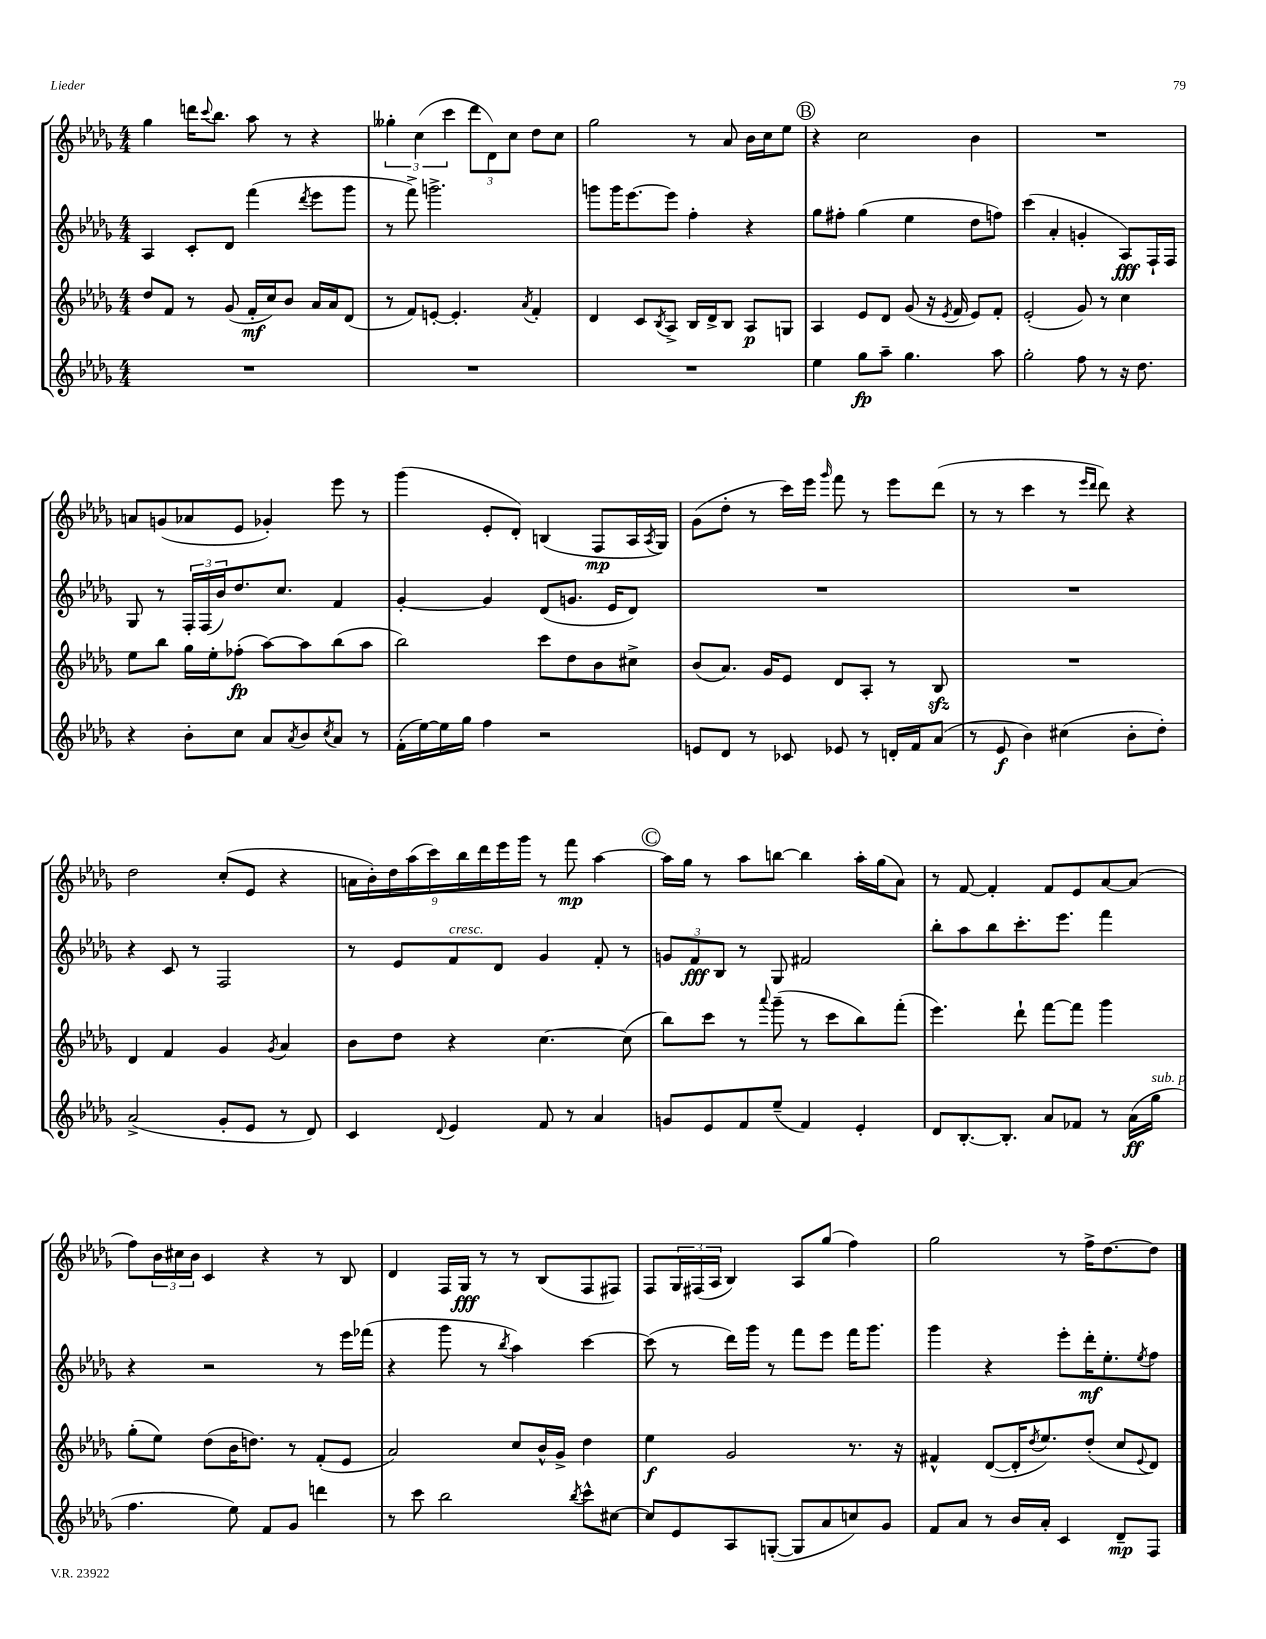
<<
\new StaffGroup <<
\new Staff = "s0" {
    \clef treble \key des \major \numericTimeSignature \time 4/4
    ges''4 d'''16 \appoggiatura { c'''8 } bes''8. aes''8 r8 r4 |
    \tuplet 3/2 { geses''4-. c''4( c'''4 } \tuplet 3/2 { des'''8 des'8) c''8 } des''8 c''8 |
    ges''2 r8 aes'8 bes'16 c''16 ees''8 |
    \mark \markup { \circle "B" } r4 c''2 bes'4 |
    R1 |
    a'8 g'8( aes'8 ees'8 ges'4-.) ees'''8 r8 |
    ges'''4( ees'8-. des'8-.) b4( f8\mp aes16 \acciaccatura { aes8 } ges16) |
    ges'8( des''8-. r8 c'''16) ees'''16 \grace { ges'''16 } f'''8 r8 ees'''8 des'''8( |
    r8 r8 c'''4 r8 \grace { ees'''16 des'''16 } des'''8) r4 |
    des''2 c''8-.( ees'8 r4 |
    \tuplet 9/8 { a'16 bes'16-.) des''16 aes''16( c'''16) bes''16 des'''16 ees'''16 ges'''16 } r8 f'''8\mp aes''4~ |
    \mark \markup { \circle "C" } aes''16 ges''16 r8 aes''8 b''8~ b''4 aes''16-. ges''16( aes'8) |
    r8 f'8~ f'4-. f'8 ees'8 aes'8~ aes'8( |
    f''8) \tuplet 3/2 { bes'16 cis''16 bes'16 } c'4 r4 r8 bes8 |
    des'4 f16 ges16\fff r8 r8 bes8( f8 fis8) |
    f8 \tuplet 3/2 { ges16 fis16( aes16 } bes4) aes8 ges''8( f''4) |
    ges''2 r8 f''16-> des''8.~ des''8 \bar "|." |
}
\new Staff = "s1" {
    \clef treble \key des \major \numericTimeSignature \time 4/4
    aes4 c'8-. des'8 f'''4( \acciaccatura { des'''8 } ees'''8 ges'''8 |
    r8 f'''8->) g'''2.-> |
    g'''8 g'''16 ees'''8.~ ees'''8 f''4-. r4 |
    \mark \markup { \circle "B" } ges''8 fis''8-. ges''4( ees''4 des''8 f''8) |
    c'''4( aes'4-. g'4-. aes8\fff) f16-! f16 |
    ges8 r8 \tuplet 3/2 { f16-. f16( bes'16) } des''8. c''8. f'4 |
    ges'4~-. ges'4 des'8( g'8. ees'16 des'8) |
    R1 |
    R1 |
    r4 c'8 r8 f2 |
    r8 ees'8 f'8^\markup { \italic "cresc." } des'8 ges'4 f'8-. r8 |
    \mark \markup { \circle "C" } \tuplet 3/2 { g'8 f'8\fff bes8 } r8 ges8 fis'2 |
    bes''8-. aes''8 bes''8 c'''8.-. ees'''8. f'''4 |
    r4 r2 r8 ees'''16 fes'''16( |
    r4 ges'''8 r8 \acciaccatura { bes''8 } aes''4) c'''4~ |
    c'''8( r8 des'''16) ges'''16 r8 f'''8 ees'''8 f'''16 ges'''8. |
    ges'''4 r4 ees'''8-. des'''16-.\mf ees''8.-. \acciaccatura { ees''8 } f''8 \bar "|." |
}
\new Staff = "s2" {
    \clef treble \key des \major \numericTimeSignature \time 4/4
    des''8 f'8 r8 ges'8( f'16-.\mf c''16) bes'8 aes'16 aes'16 des'8( |
    r8 f'8) e'8~-. e'4.-. \acciaccatura { aes'8 } f'4-. |
    des'4 c'8 \acciaccatura { bes8 } aes8-> bes16 des'16-> bes8 aes8\p g8 |
    \mark \markup { \circle "B" } aes4 ees'8 des'8 ges'8( r16 \acciaccatura { ees'8 } f'16 ees'8) f'8-. |
    ees'2-.( ges'8) r8 c''4 |
    ees''8 bes''8 ges''16 ees''16-. fes''8-.\fp( aes''8~) aes''8 bes''8( aes''8 |
    bes''2) c'''8 des''8 bes'8 cis''8-> |
    bes'8( aes'8.) ges'16 ees'8 des'8 aes8-. r8 bes8\sfz |
    R1 |
    des'4 f'4 ges'4 \acciaccatura { ges'8 } aes'4 |
    bes'8 des''8 r4 c''4.~ c''8( |
    \mark \markup { \circle "C" } bes''8) c'''8 r8 \appoggiatura { aes'''8 } ges'''8--( r8 c'''8 bes''8) f'''8-.( |
    ees'''4.) des'''8-! f'''8~ f'''8 ges'''4 |
    ges''8-.( ees''8) des''8( bes'16 d''8.) r8 f'8-.( ees'8 |
    aes'2) c''8 bes'16-^ ges'16-> des''4 |
    ees''4\f ges'2 r8. r16 |
    fis'4-^ des'8~( des'16-. \acciaccatura { des''8 } ees''8.) des''8-.( c''8 \appoggiatura { ees'8 } des'8) \bar "|." |
}
\new Staff = "s3" {
    \clef treble \key des \major \numericTimeSignature \time 4/4
    R1 |
    R1 |
    R1 |
    \mark \markup { \circle "B" } ees''4 ges''8\fp aes''8-- ges''4. aes''8 |
    ges''2-. f''8 r8 r16 des''8. |
    r4 bes'8-. c''8 aes'8 \acciaccatura { aes'8 } bes'8 \acciaccatura { c''8 } aes'8 r8 |
    f'16-.( ees''16~) ees''16 ges''16 f''4 r2 |
    e'8 des'8 r8 ces'8 ees'8 r8 d'16-. f'16 aes'8( |
    r8 ees'8\f bes'4) cis''4( bes'8-. des''8-.) |
    aes'2->( ges'8-. ees'8 r8 des'8) |
    c'4 \appoggiatura { des'8 } ees'4 f'8 r8 aes'4 |
    \mark \markup { \circle "C" } g'8 ees'8 f'8 ees''8--( f'4) ees'4-. |
    des'8 bes8.~-. bes8.-. aes'8 fes'8 r8 aes'16\ff( ges''16^\markup { \italic "sub. p" } |
    f''4. ees''8) f'8 ges'8 d'''4 |
    r8 c'''8 bes''2 \acciaccatura { bes''8 } c'''8-^ cis''8~ |
    cis''8 ees'8 aes8 g8~-.( g8 aes'8 c''8) ges'8 |
    f'8 aes'8 r8 bes'16 aes'16-. c'4 des'8--\mp f8 \bar "|." |
}
>>
>>
\layout { \context { \Score \remove "Bar_number_engraver" } }
